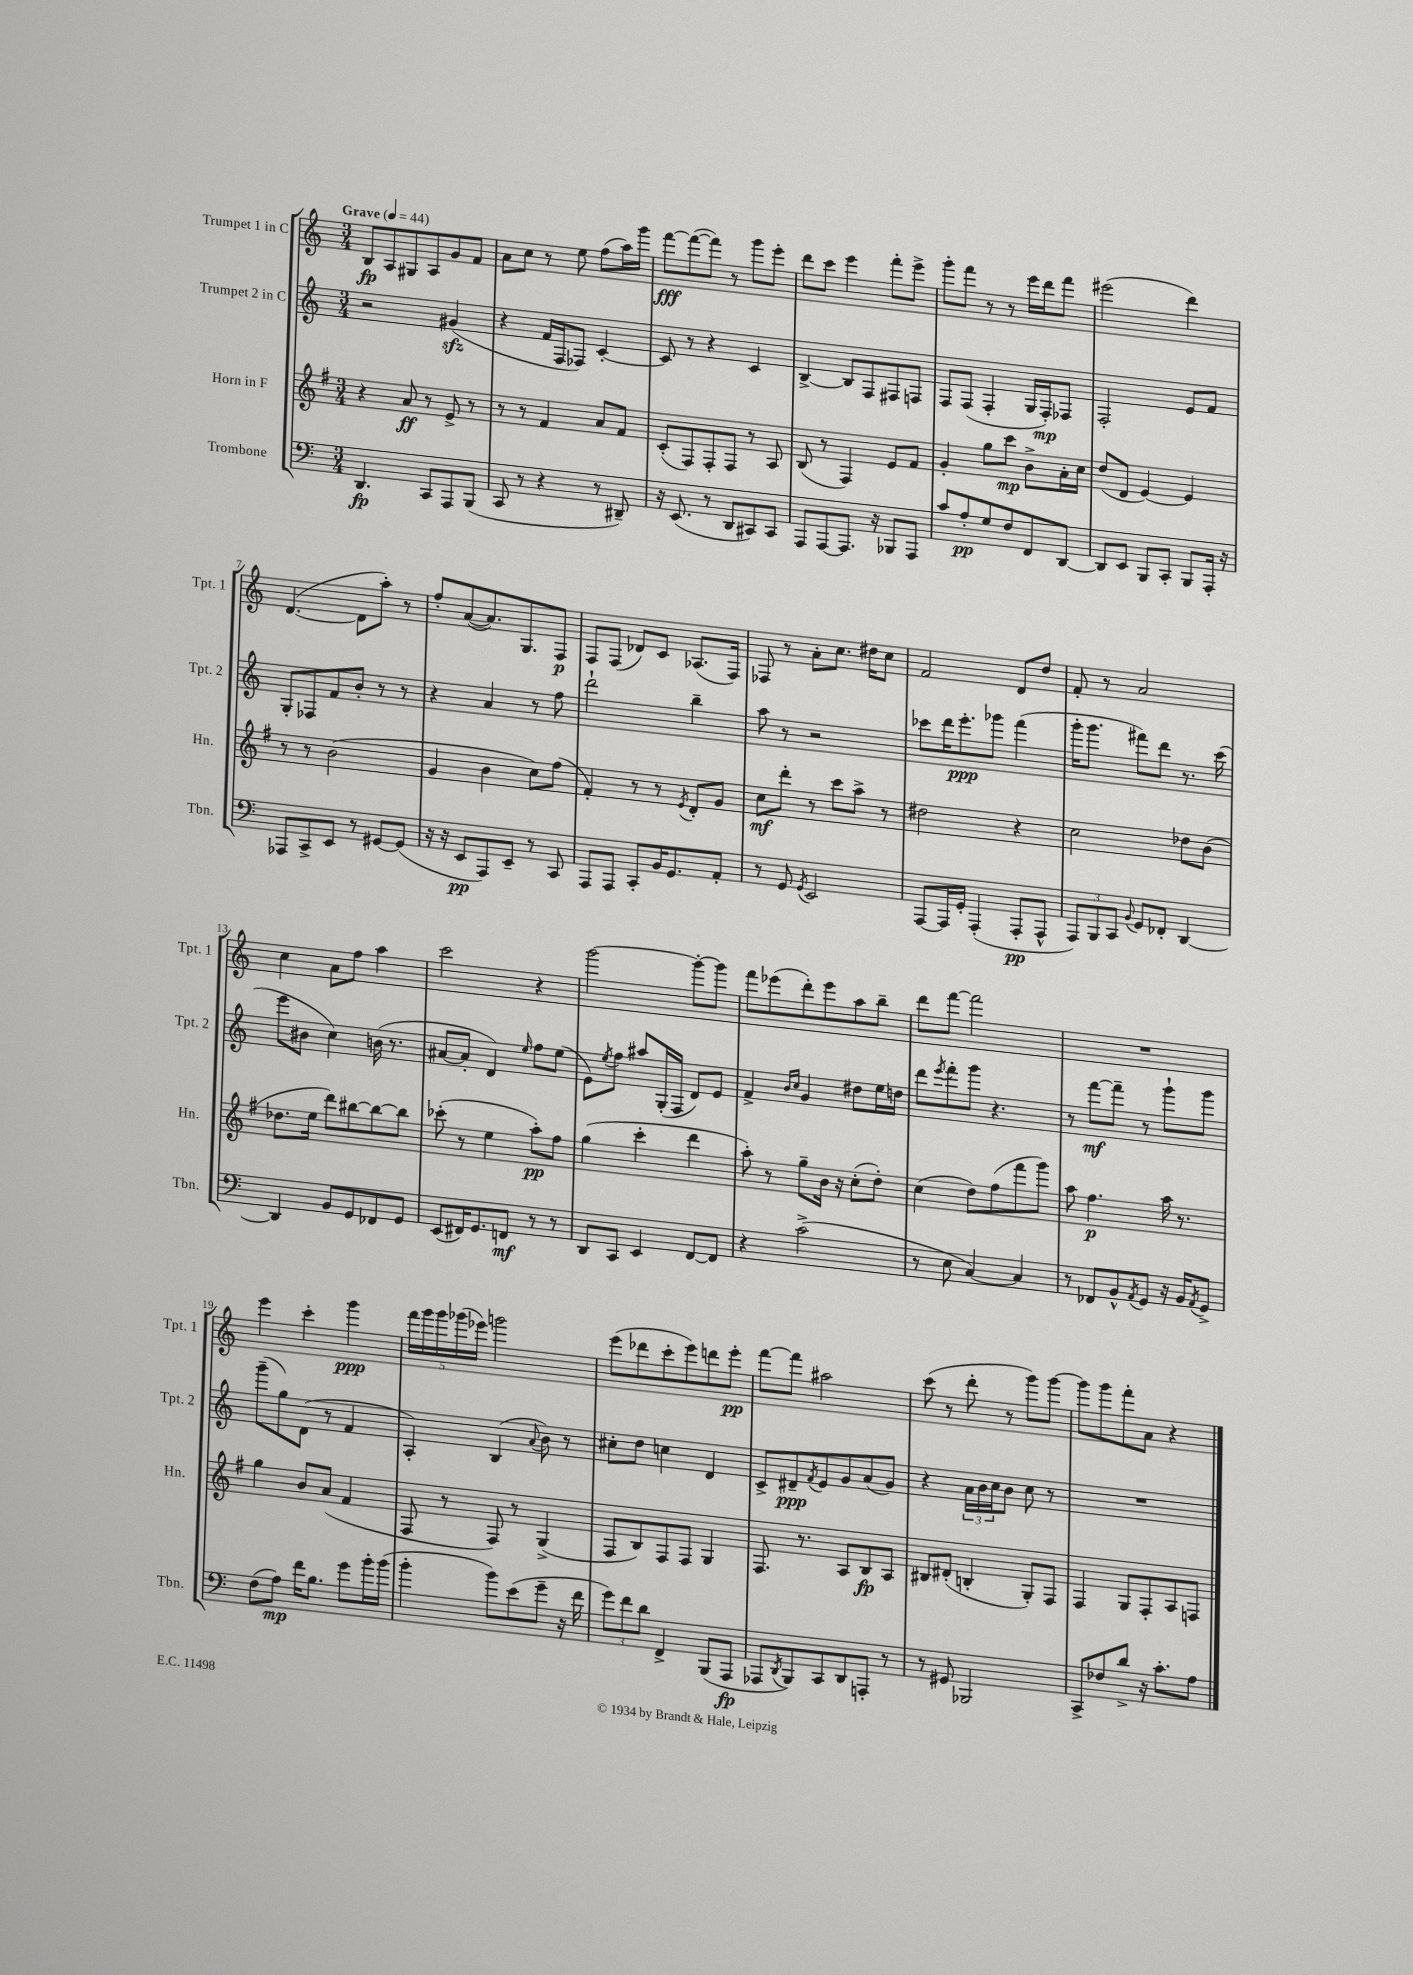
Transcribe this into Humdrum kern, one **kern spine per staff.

**kern	**dynam	**kern	**dynam	**kern	**dynam	**kern	**dynam
*part4	*part4	*part3	*part3	*part2	*part2	*part1	*part1
*staff4	*staff4	*staff3	*staff3	*staff2	*staff2	*staff1	*staff1
*I"Trombone	*	*I"Horn in F	*	*I"Trumpet 2 in C	*	*I"Trumpet 1 in C	*
*I'Tbn.	*	*I'Hn.	*	*I'Tpt. 2	*	*I'Tpt. 1	*
*clefF4	*	*clefG2	*	*clefG2	*	*clefG2	*
*k[]	*	*k[f#]	*	*k[]	*	*k[]	*
*M3/4	*	*M3/4	*	*M3/4	*	*M3/4	*
*MM44	*	*MM44	*	*MM44	*	*MM44	*
=1	=1	=1	=1	=1	=1	=1	=1
!	!	!	!	!	!	!LO:TX:a:B:t=Grave	!
4.DD/	fp	4r	.	2r	.	8B/L	fp
.	.	.	.	.	.	8A/	.
.	.	8a/	ff	.	.	8G#X/	.
8CC/L	.	8r	.	.	.	8A/	.
8AAA/	.	8e^/	.	(4g#Xzz/	.	8g/	.
(8BBB/J	.	8r	.	.	.	8f/J	.
=2	=2	=2	=2	=2	=2	=2	=2
8CC/	.	8r	.	4r	.	8a\L	.
8r	.	8r	.	.	.	8cc\J	.
4r	.	4f#/	.	16f/LL	.	8r	.
.	.	.	.	16F/J	.	.	.
.	.	.	.	8F-X/J)	.	8ee\	.
8r	.	8a/L	.	[4c'/	.	(8ff\L	.
8DD#X~/)	.	8f#/J	.	.	.	16aa\L)	.
.	.	.	.	.	.	16ggg\JJ	.
=3	=3	=3	=3	=3	=3	=3	=3
16r	.	(8c'/L	.	8c/]	.	[8fff\L	fff
(8.EE/	.	.	.	.	.	.	.
.	.	8F#/)	.	8r	.	(8fff\_	.
8r	.	8F#'/	.	4r	.	8fff\J])	.
8DD/L	.	8F#/J	.	.	.	8r	.
8CC#X/)	.	8r	.	4c/	.	8ggg\L	.
8CC#/J	.	8A/	.	.	.	8eee'\J	.
=4	=4	=4	=4	=4	=4	=4	=4
8AAA/L	.	(8B/	.	[4B^/	.	8ddd\L	.
[8AAA/	.	8r	.	.	.	8ccc\J	.
8.AAA/J]	.	4F#/)	.	8B/L]	.	4eee\	.
.	.	.	.	8F/	.	.	.
16r	.	.	.	.	.	.	.
8BBB-X/L	.	8e/L	.	8F#X/	.	8fff'\L	.
8AAA/J	.	8f#/J	.	8Fn/J	.	8eee^\J	.
=5	=5	=5	=5	=5	=5	=5	=5
8c/L	.	4g'/	.	8F/L	.	8ggg'\L	.
8A'/	pp	.	.	(8F/J	.	8fff\J	.
8G/	.	8gg\L	.	4F'/	.	8r	.
8F/	.	8ccc\J	mp	.	.	8r	.
8FF/	.	8b^\L	.	16G/LL	.	16eee\LL	.
.	.	.	.	16F'/J)	mp	16ddd\J	.
[8DD/J	.	16a'\L	.	8F-X/J	.	8fff\J	.
.	.	16cc\JJ	.	.	.	.	.
=6	=6	=6	=6	=6	=6	=6	=6
8DD/L]	.	(8dd/L	.	2F'/	.	(2eee#X\	.
8EE/J	.	8d/J	.	.	.	.	.
8BBB/L	.	[4e/)	.	.	.	.	.
8CC'/J	.	.	.	.	.	.	.
8BBB/L	.	4e/]	.	8e/L	.	4ddd\)	.
16AAA'/Jk	.	.	.	8f/J	.	.	.
16r	.	.	.	.	.	.	.
!!LO:LB:g=z
=7	=7	=7	=7	=7	=7	=7	=7
8AAA-X/L	.	8r	.	8G'/L	.	([4.d/	.
8CC^/	.	8r	.	8F-X/	.	.	.
8EE/J	.	(2b\	.	8f/	.	.	.
8r	.	.	.	8b'/J	.	8d\L]	.
[8GG#X/L	.	.	.	8r	.	8aa'\J)	.
(8GG#/J]	.	.	.	8r	.	8r	.
=8	=8	=8	=8	=8	=8	=8	=8
16r	.	4g/	.	4r	.	8ff'/L	.
16r	.	.	.	.	.	.	.
8EE/L	pp	.	.	.	.	([8a/	.
8AAA/)	.	4b\	.	4a/	.	8.a/])	.
8EE~/J	.	.	.	.	.	.	.
.	.	.	.	.	.	8.G/	.
8r	.	8cc\L)	.	8r	.	.	.
8CC/	.	(8ff#\J	.	8ff\	.	8F/J	p
=9	=9	=9	=9	=9	=9	=9	=9
8AAA/L	.	4f#'/)	.	2ddd`\	.	8F/L	.
8AAA/J	.	.	.	.	.	(8F/J	.
8CC'/L	.	8r	.	.	.	8d-X/L)	.
16BB/K	.	8r	.	.	.	8c/J	.
8.GG/	.	.	.	.	.	.	.
.	.	8qe/	.	.	.	.	.
.	.	8d'/L	.	4bb~\	.	(8.A-X/L	.
8AA'/J	.	8g/J	.	.	.	.	.
.	.	.	.	.	.	16F/Jk)	.
=10	=10	=10	=10	=10	=10	=10	=10
8r	.	8cc\L	mf	8aa\	.	8F-X/	.
8GG/	.	8ddd'\J	.	8r	.	8r	.
8qGG/	.	.	.	.	.	.	.
2EE/	.	8r	.	2r	.	8a'\L	.
.	.	8ccc\L	.	.	.	8.cc\J	.
.	.	8aa^\J	.	.	.	.	.
.	.	.	.	.	.	16dd#X\KL	.
.	.	8r	.	.	.	8cc\J	.
=11	=11	=11	=11	=11	=11	=11	=11
[8AAA/L	.	2dd#X\	.	8ccc-X\L	.	2f/	.
16AAA/L]	.	.	.	16ddd\K	.	.	.
16GG'/JJ	.	.	.	8.eee'\	ppp	.	.
(4AAA'/	.	.	.	.	.	.	.
.	.	.	.	8ggg-X\J	.	.	.
8AAA'/L	pp	4r	.	(4fff\	.	8d/L	.
8AAA^^/J	.	.	.	.	.	8dd/J	.
=12	=12	=12	=12	=12	=12	=12	=12
12AAA/L)	.	2cc\	.	16ggg'\KL	.	8f'/	.
.	.	.	.	8.ggg\J	.	.	.
12BBB/	.	.	.	.	.	.	.
.	.	.	.	.	.	8r	.
12CC/J	.	.	.	.	.	.	.
8qqBB/	.	.	.	.	.	.	.
8GG/L	.	.	.	8fff#X\L)	.	2a/	.
8FF-X'/J	.	.	.	8ddd\J	.	.	.
[4DD/	.	8dd-X\L	.	8.r	.	.	.
.	.	(8b\J	.	.	.	.	.
.	.	.	.	(16ccc\	.	.	.
!!LO:LB:g=z
=13	=13	=13	=13	=13	=13	=13	=13
4DD/]	.	8.dd-X\L	.	8eee\L	.	4cc\	.
.	.	.	.	8b#X\J	.	.	.
.	.	16ee\Jk	.	.	.	.	.
8BB/L	.	8ddd\L)	.	4cc\)	.	8a\L	.
8GG/	.	[8bb#X\	.	.	.	8ff\J	.
8FF-X/	.	8bb#\_	.	(16bn\	.	4aa\	.
.	.	.	.	8.r	.	.	.
8GG/J	.	8bb#\J]	.	.	.	.	.
=14	=14	=14	=14	=14	=14	=14	=14
(8EE/L	.	(8ccc-X'\	.	[8a#X/L	.	2ccc\	.
16FF#X/K)	.	8r	.	8a#'/J]	.	.	.
8.GG/	.	.	.	.	.	.	.
.	.	4ee\	.	4d/)	.	.	.
8FFn/J	mf	.	.	.	.	.	.
.	.	.	.	16qqee/	.	.	.
8r	.	8aa'\L)	pp	8ff\L	.	4r	.
8r	.	8ff#\J	.	(8ee\J	.	.	.
=15	=15	=15	=15	=15	=15	=15	=15
8DD/L	.	(4gg\	.	8e\L)	.	[2ggg\	.
.	.	.	.	8qee/	.	.	.
8CC/J	.	.	.	8ff\J	.	.	.
4EE/	.	4ccc'\	.	8aa#X/L	.	.	.
.	.	.	.	(16G'/L	.	.	.
.	.	.	.	16F/JJ	.	.	.
[8FF/L	.	4ddd\	.	8d/L)	.	8ggg'\L_	.
8FF/J]	.	.	.	8e/J	.	8ggg\J]	.
=16	=16	=16	=16	=16	=16	=16	=16
4r	.	8aa'\)	.	4f^/	.	8fff\L	.
.	.	8r	.	.	.	(8eee-X\	.
.	.	.	.	16qqb/LL	.	.	.
.	.	.	.	16qqcc/JJ	.	.	.
(2c^\	.	8gg~\L	.	4g/	.	8ddd'\)	.
.	.	16b\Jk	.	.	.	8eee-\	.
.	.	16r	.	.	.	.	.
.	.	(8cc'\L	.	8dd#X\L	.	8aa\	.
.	.	8dd'\J)	.	16ee\L	.	8bb~\J	.
.	.	.	.	16ddn\JJ	.	.	.
=17	=17	=17	=17	=17	=17	=17	=17
8r	.	(4cc\	.	8ddd\L	.	8ddd\L	.
.	.	.	.	8qeee/	.	.	.
8E\	.	.	.	8fff'\	.	[8fff\J	.
[4C/)	.	8dd\L)	.	8ggg\J	.	2fff\]	.
.	.	(8ff#\	.	4.r	.	.	.
4C/]	.	8fff#\	.	.	.	.	.
.	.	8ggg\J)	.	.	.	.	.
=18	=18	=18	=18	=18	=18	=18	=18
8r	.	8aa\	.	8r	.	2.r	.
8FF-X/L	.	4.ff#\	p	[8fff\L	mf	.	.
8BB^^/	.	.	.	8fff~\J]	.	.	.
8qAA/	.	.	.	.	.	.	.
8GG/J	.	.	.	8r	.	.	.
16r	.	16aa\	.	8ggg`\L	.	.	.
16BB/KL	.	8.r	.	.	.	.	.
8qAA/	.	.	.	.	.	.	.
8GG^/J	.	.	.	8ggg\J	.	.	.
!!LO:LB:g=z
=19	=19	=19	=19	=19	=19	=19	=19
(8F\L	.	4gg\	.	(8ggg~\L	.	4eee\	.
8A\J)	mp	.	.	8gg\)	.	.	.
16f\KL	.	8b/L	.	(8d\J	.	4ccc'\	.
8.B\J	.	.	.	.	.	.	.
.	.	(8a/J	.	8r	.	.	.
8g\L	.	4f#/	.	4f/	.	4ggg\	ppp
16b'\L	.	.	.	.	.	.	.
(16b\JJ	.	.	.	.	.	.	.
=20	=20	=20	=20	=20	=20	=20	=20
4b'\	.	8F#/	.	4A'/)	.	20fff\LL	.
.	.	.	.	.	.	20ggg\	.
.	.	.	.	.	.	20ggg\	.
.	.	8r	.	.	.	.	.
.	.	.	.	.	.	(20ggg-X\	.
.	.	.	.	.	.	20eee-X\JJ)	.
8b\L)	.	8F#/)	.	(4B/	.	2gggn\	.
(8e\	.	8r	.	.	.	.	.
.	.	.	.	8qqa/	.	.	.
8g~\J	.	(4G^/	.	8b\)	.	.	.
16r	.	.	.	8r	.	.	.
16f\	.	.	.	.	.	.	.
=21	=21	=21	=21	=21	=21	=21	=21
12g\L)	.	8F#/L	.	8cc#X'\L	.	(8eee\L	.
12f\	.	.	.	.	.	.	.
.	.	8B/)	.	8dd\J	.	8ddd-X\	.
12d\J	.	.	.	.	.	.	.
4FF^/	.	8F#/	.	4ccn\	.	8ccc'\	.
.	.	8F#/J	.	.	.	8eee\)	.
(8BBB/L	.	4G/	.	4d/	.	8dddn\	.
8AAA/J	fp	.	.	.	.	8eee'\J	pp
=22	=22	=22	=22	=22	=22	=22	=22
8AAA-X/L	.	8.F#/	.	8c^/L	.	[8fff\L	.
8qDD/	.	.	.	.	.	.	.
8BBB/)	.	.	.	8d#X~/	ppp	8fff\J]	.
.	.	8.r	.	.	.	.	.
.	.	.	.	8qf/	.	.	.
8CC/	.	.	.	8e/	.	2aa#X\	.
8DD/	.	8A/L	.	8g/	.	.	.
8AAAn'/J	.	8B/	fp	(8a/	.	.	.
8r	.	8A/J	.	8g/J)	.	.	.
=23	=23	=23	=23	=23	=23	=23	=23
8r	.	8B#X/L	.	4r	.	(8ccc\	.
8GG#X/	.	(8d#X'/J	.	.	.	8r	.
2BBB-X/	.	4Bn'/	.	24a\LL	.	8ddd'\	.
.	.	.	.	24b\	.	.	.
.	.	.	.	24cc\J	.	.	.
.	.	.	.	8b\J	.	8r	.
.	.	8G'/L)	.	8cc\	.	8ggg\L)	.
.	.	8F#/J	.	8r	.	[8ggg\J	.
=24	=24	=24	=24	=24	=24	=24	=24
8CC^/L	.	4F#/	.	2.r	.	8ggg\L]	.
8F-X/	.	.	.	.	.	8ggg\	.
8d^/J	.	8G/L	.	.	.	8fff'\	.
16r	.	8F#'/	.	.	.	8a\J	.
8.c'\L	.	.	.	.	.	.	.
.	.	8A/	.	.	.	4r	.
8A\J	.	8Fn/J	.	.	.	.	.
==	==	==	==	==	==	==	==
*-	*-	*-	*-	*-	*-	*-	*-
